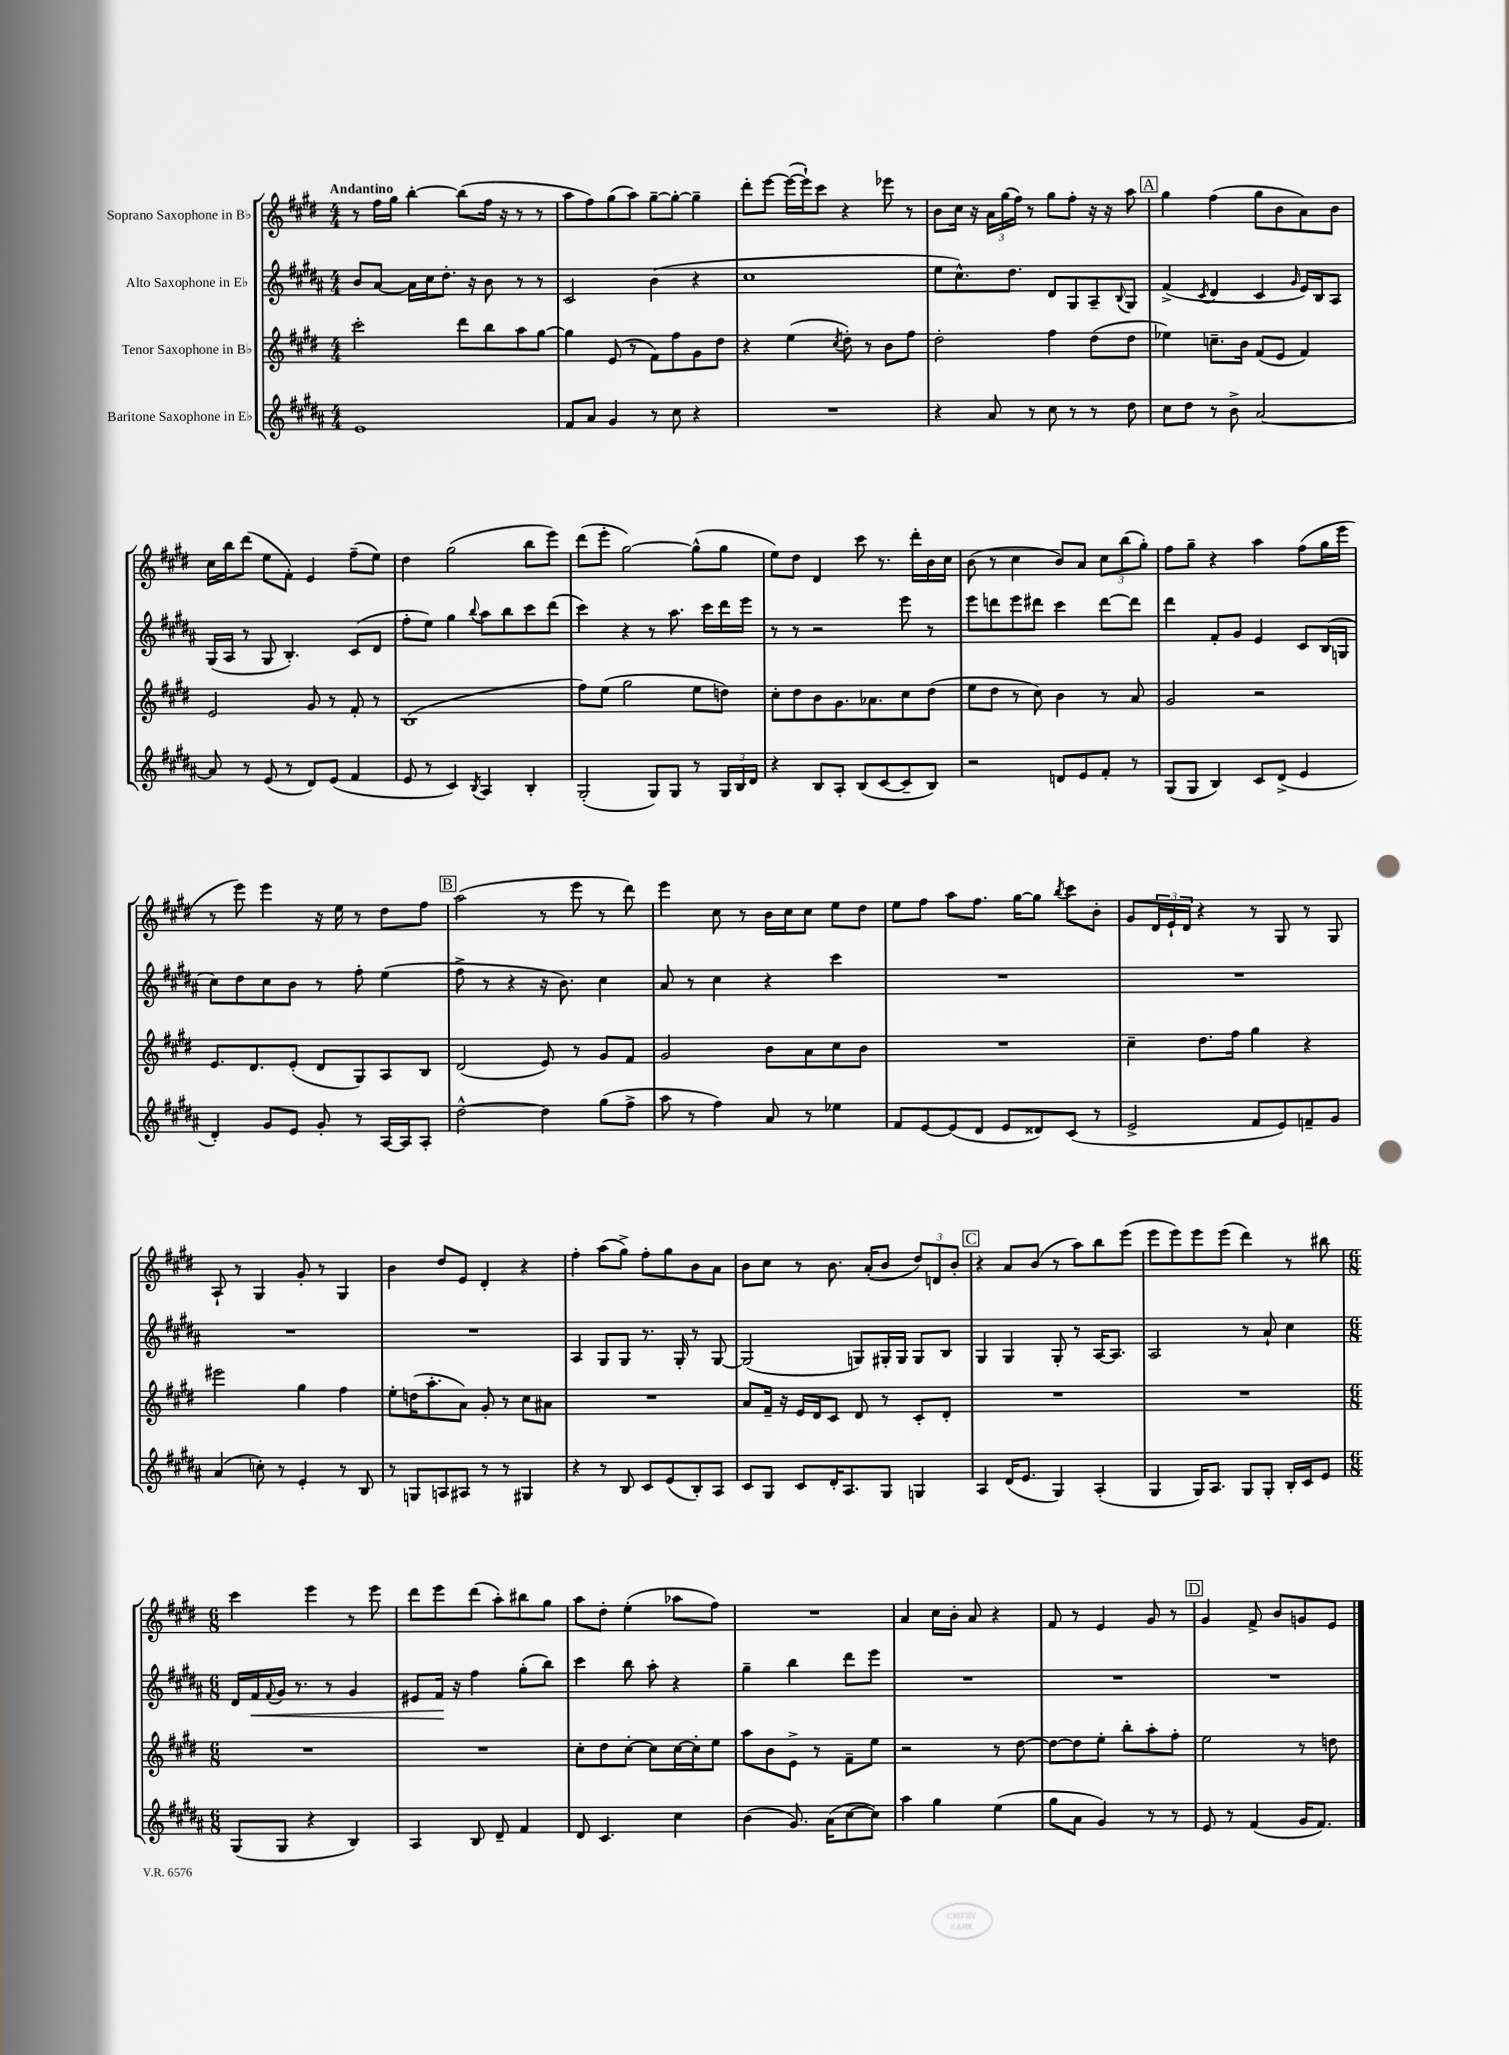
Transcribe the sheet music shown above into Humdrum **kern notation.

**kern	**kern	**kern	**kern
*staff4	*staff3	*staff2	*staff1
*clefG2	*clefG2	*clefG2	*clefG2
*k[f#c#g#d#a#]	*k[f#c#g#d#]	*k[f#c#g#d#a#]	*k[f#c#g#d#]
*M4/4	*M4/4	*M4/4	*M4/4
1e	2ccc#'	8b	8r
.	.	[8a#	16ff#
.	.	.	16gg#
.	.	16a#]	[4bb'
.	.	16cc#	.
.	.	8.dd#'	.
.	8ddd#	.	(8bb]
.	.	16r	.
.	8bb	8b	16ff#
.	.	.	16r
.	8aa	8r	8r
.	[8gg#	8r	8r
=	=	=	=
8f#	4gg#]	2c#	8aa
8a#	.	.	8ff#)
4g#	(8e	.	(8gg#
.	8r	.	8aa)
8r	8f#)	(4b	[8gg#~
8cc#	8ff#	.	8gg#'_
4r	8g#	4r	4gg#~]
.	8dd#	.	.
=	=	=	=
1r	4r	1cc#	8ddd#'
.	.	.	[8eee
.	(4ee	.	(16eee_
.	.	.	16eee`])
.	.	.	8ccc#
.	8qcc#	.	.
.	8dd#')	.	4r
.	8r	.	.
.	8b	.	8eee-
.	8ff#	.	8r
=	=	=	=
4r	2dd#'	8ee	8b
.	.	8.cc#^^)	16cc#
.	.	.	16r
8a#	.	.	24a
.	.	.	(24gg#
.	.	8.dd#	.
.	.	.	24ff#)
8r	.	.	8r
8cc#	4ff#	8d#	8gg#
8r	.	8G#	8ff#'
8r	(8dd#	8A#~	16r
.	.	.	16r
.	.	8qqB	.
8dd#	8dd#	8G#	8aa
=	=	=	=
8cc#	4ee-)	(4f#^	4gg#
8dd#	.	.	.
.	.	8qc#	.
8r	8.cc~	4d#	(4ff#
8b^	.	.	.
.	16b	.	.
[2a#	(8f#	4c#	8gg#
.	8e	.	8b
.	.	16qqg#	.
.	4f#)	16e)	8a)
.	.	16B	.
.	.	8A#	8b
=	=	=	=
8a#]	2e	(16G#	16cc#
.	.	16A#	16bb
8r	.	8r	(8ddd#
(8e	.	8G#	8ee
8r	.	4.B')	8f#')
8d#)	8g#	.	4e
(8e	8r	.	.
4f#	8f#'	(8c#	(8ff#~
.	8r	8d#	8ee)
=	=	=	=
8e	(1B	8ff#'	4dd#
8r	.	8ee)	.
4c#)	.	4gg#	(2gg#
8qB	.	8qqbb	.
4A#	.	8aa#	.
.	.	8bb	.
4B'	.	8ccc#	8bb
.	.	(8ddd#	8eee)
=	=	=	=
(2G#'	8ff#)	4ccc#)	(8ddd#
.	(8ee	.	8eee'
.	2gg#	4r	[2gg#)
8G#)	.	8r	.
8G#	.	8.aa#	.
8r	8ee	.	(8gg#^^]
.	.	16ccc#	.
24G#	8dd)	16ddd#	8gg#
24B	.	.	.
.	.	16eee	.
24d#	.	.	.
=	=	=	=
4r	8cc#'	8r	8ee)
.	8dd#	8r	8dd#
8B	8b	2r	4d#
8A#'	8.g#	.	.
(8B	.	.	8ccc#
.	8.a-	.	.
[8c#	.	.	8.r
8c#~]	8cc#	8eee	.
.	.	.	16ddd#'
8B)	(8dd#	8r	16b
.	.	.	16cc#
=	=	=	=
2r	8ee	8eee	(8b
.	8dd#	8ddd	8r
.	8r	8eee	4cc#
.	8cc#)	8ddd#	.
8d	4b	4ccc#	8b)
8e	.	.	8a
8f#'	8r	[8ddd#	12cc#
.	.	.	(12bb
8r	8a	8ddd#]	.
.	.	.	12gg#')
=	=	=	=
(8G#	2g#	4ddd#	8ff#
8G#	.	.	8gg#~
4B)	.	8f#'	4r
.	.	8g#	.
8c#	2r	4e	4aa
(8d#^	.	.	.
4e	.	8c#	(8ff#
.	.	(16B	16gg#
.	.	16G	16eee
=	=	=	=
4d#')	8.e	8cc#)	8r
.	.	8dd#	8eee)
.	8.d#	.	.
8g#	.	8cc#	4eee
8e	(8e'	8b	.
8g#'	8d#	8r	16r
.	.	.	16ee
8r	8G#)	8ff#'	8r
[16A#	8A	(4ee	8dd#
16A#]	.	.	.
8A#'	8B	.	8ff#
=	=	=	=
[2dd#^^	(2d#	8ff#^	(2aa
.	.	8r	.
.	.	4r	.
4dd#]	8e)	16r	8r
.	.	8.b)	.
.	8r	.	8eee
(8gg#	8g#	4cc#	8r
8ff#^	8f#	.	8ddd#)
=	=	=	=
8aa#	2g#	8a#	4eee
8r	.	8r	.
4ff#)	.	4cc#	8cc#
.	.	.	8r
8a#	8b	4r	16b
.	.	.	16cc#
8r	8a	.	8cc#
4ee-	8cc#	4ccc#	8ee
.	8b	.	8dd#
=	=	=	=
8f#	1r	1r	8ee
[8e	.	.	8ff#
(8e]	.	.	8aa
8d#	.	.	8.ff#
8e	.	.	.
.	.	.	[16gg#
8d##)	.	.	8gg#]
.	.	.	8qbb
(8c#	.	.	8ccc#
8r	.	.	8b'
=	=	=	=
2e^	4cc#~	1r	8g#
.	.	.	24d#
.	.	.	24e`
.	.	.	24d#
.	8.dd#	.	4r
.	16ff#	.	.
8f#	4gg#	.	8r
8e)	.	.	8G#
8f~	4r	.	8r
8g#	.	.	8G#
=	=	=	=
(4a#	2eee#	1r	8A`
.	.	.	8r
8cc')	.	.	4G#
8r	.	.	.
4e'	4gg#	.	8g#'
.	.	.	8r
8r	4ff#	.	4G#
8B	.	.	.
=	=	=	=
8r	8ee'	1r	4b
8G	(16dd	.	.
.	8.aa'	.	.
8A	.	.	8dd#
8A#	8a)	.	8e
8r	8g#'	.	4d#'
8r	8r	.	.
4G#	8cc#	.	4r
.	8a#	.	.
=	=	=	=
4r	1r	4A#	4ff#'
8r	.	8G#	(8aa
8B	.	8G#	8gg#^)
8c#	.	8.r	8ff#'
(8e	.	.	8gg#
.	.	16G#'	.
8B')	.	8r	8b
8A#	.	[8G#	8a
=	=	=	=
8c#	8a	(2G#]	8b
8G#	16f#~	.	8cc#
.	16r	.	.
8c#	16e	.	8r
.	16d#	.	.
16d#'	8c#	.	8.b
8.A#	.	.	.
.	8d#	8G)	.
.	.	.	(16a'
8G#	8r	16G#'	8b
.	.	16G#	.
4G	8c#'	8G#	12dd#)
.	.	.	12d
.	8d#'	8B	.
.	.	.	12b'
=	=	=	=
4A#	1r	4G#	4r
(16d#	.	4G#	8a
8.e	.	.	.
.	.	.	(8b
4G#)	.	8G#'	8r
.	.	8r	8aa)
(4A#'	.	[16A#	8bb
.	.	8.A#]	.
.	.	.	(8eee
=	=	=	=
4G#	1r	2A#	8eee
.	.	.	8eee)
16G#)	.	.	8eee
8.A#	.	.	.
.	.	.	(8eee
8G#	.	8r	4ddd#)
8G#'	.	8a#`	.
16B'	.	4cc#	8r
16c#	.	.	.
8e	.	.	8bb#
=	=	=	=
*M6/8	*M6/8	*M6/8	*M6/8
(8G#	2.r	16d#	4ccc#
.	.	16f#	.
.	.	8qqf#	.
8G#	.	16g#	.
.	.	8.r	.
4r	.	.	4eee
.	.	8r	.
4B)	.	4g#	8r
.	.	.	8eee
=	=	=	=
4A#	2.r	8e#	8ddd#
.	.	16f#	8eee
.	.	16r	.
8B	.	4ff#	(8ddd#
8d#~	.	.	8aa')
4f#	.	(8gg#'	8bb#
.	.	8bb)	8gg#
=	=	=	=
8d#	8cc#'	4ccc#	8aa
4.c#	8dd#	.	8dd#'
.	[8cc#'	8bb	(4ee'
.	8cc#]	8aa#'	.
4cc#	[16cc#	4r	8aa-
.	16cc#']	.	.
.	8ee	.	8ff#)
=	=	=	=
(4b	8aa	4gg#~	2.r
.	8b	.	.
8.g#)	8e^	4bb	.
.	8r	.	.
(16a#	.	.	.
[8cc#	8f#~	8ddd#	.
8cc#])	8ee	8eee	.
=	=	=	=
4aa#	2r	2.r	4a
4gg#	.	.	16cc#
.	.	.	16b'
.	.	.	8a
(4ee	8r	.	4r
.	[8dd#	.	.
=	=	=	=
8gg#	8dd#_	2.r	8f#
8a#	8dd#]	.	8r
4g#)	8ee'	.	4e
.	8bb'	.	.
8r	8aa'	.	8g#
8r	8ff#'	.	8r
=	=	=	=
8e	2ee	2.r	4g#
8r	.	.	.
(4f#	.	.	8f#^
.	.	.	8b
16g#	8r	.	8g
8.f#)	.	.	.
.	8dd	.	8e
==	==	==	==
*-	*-	*-	*-
